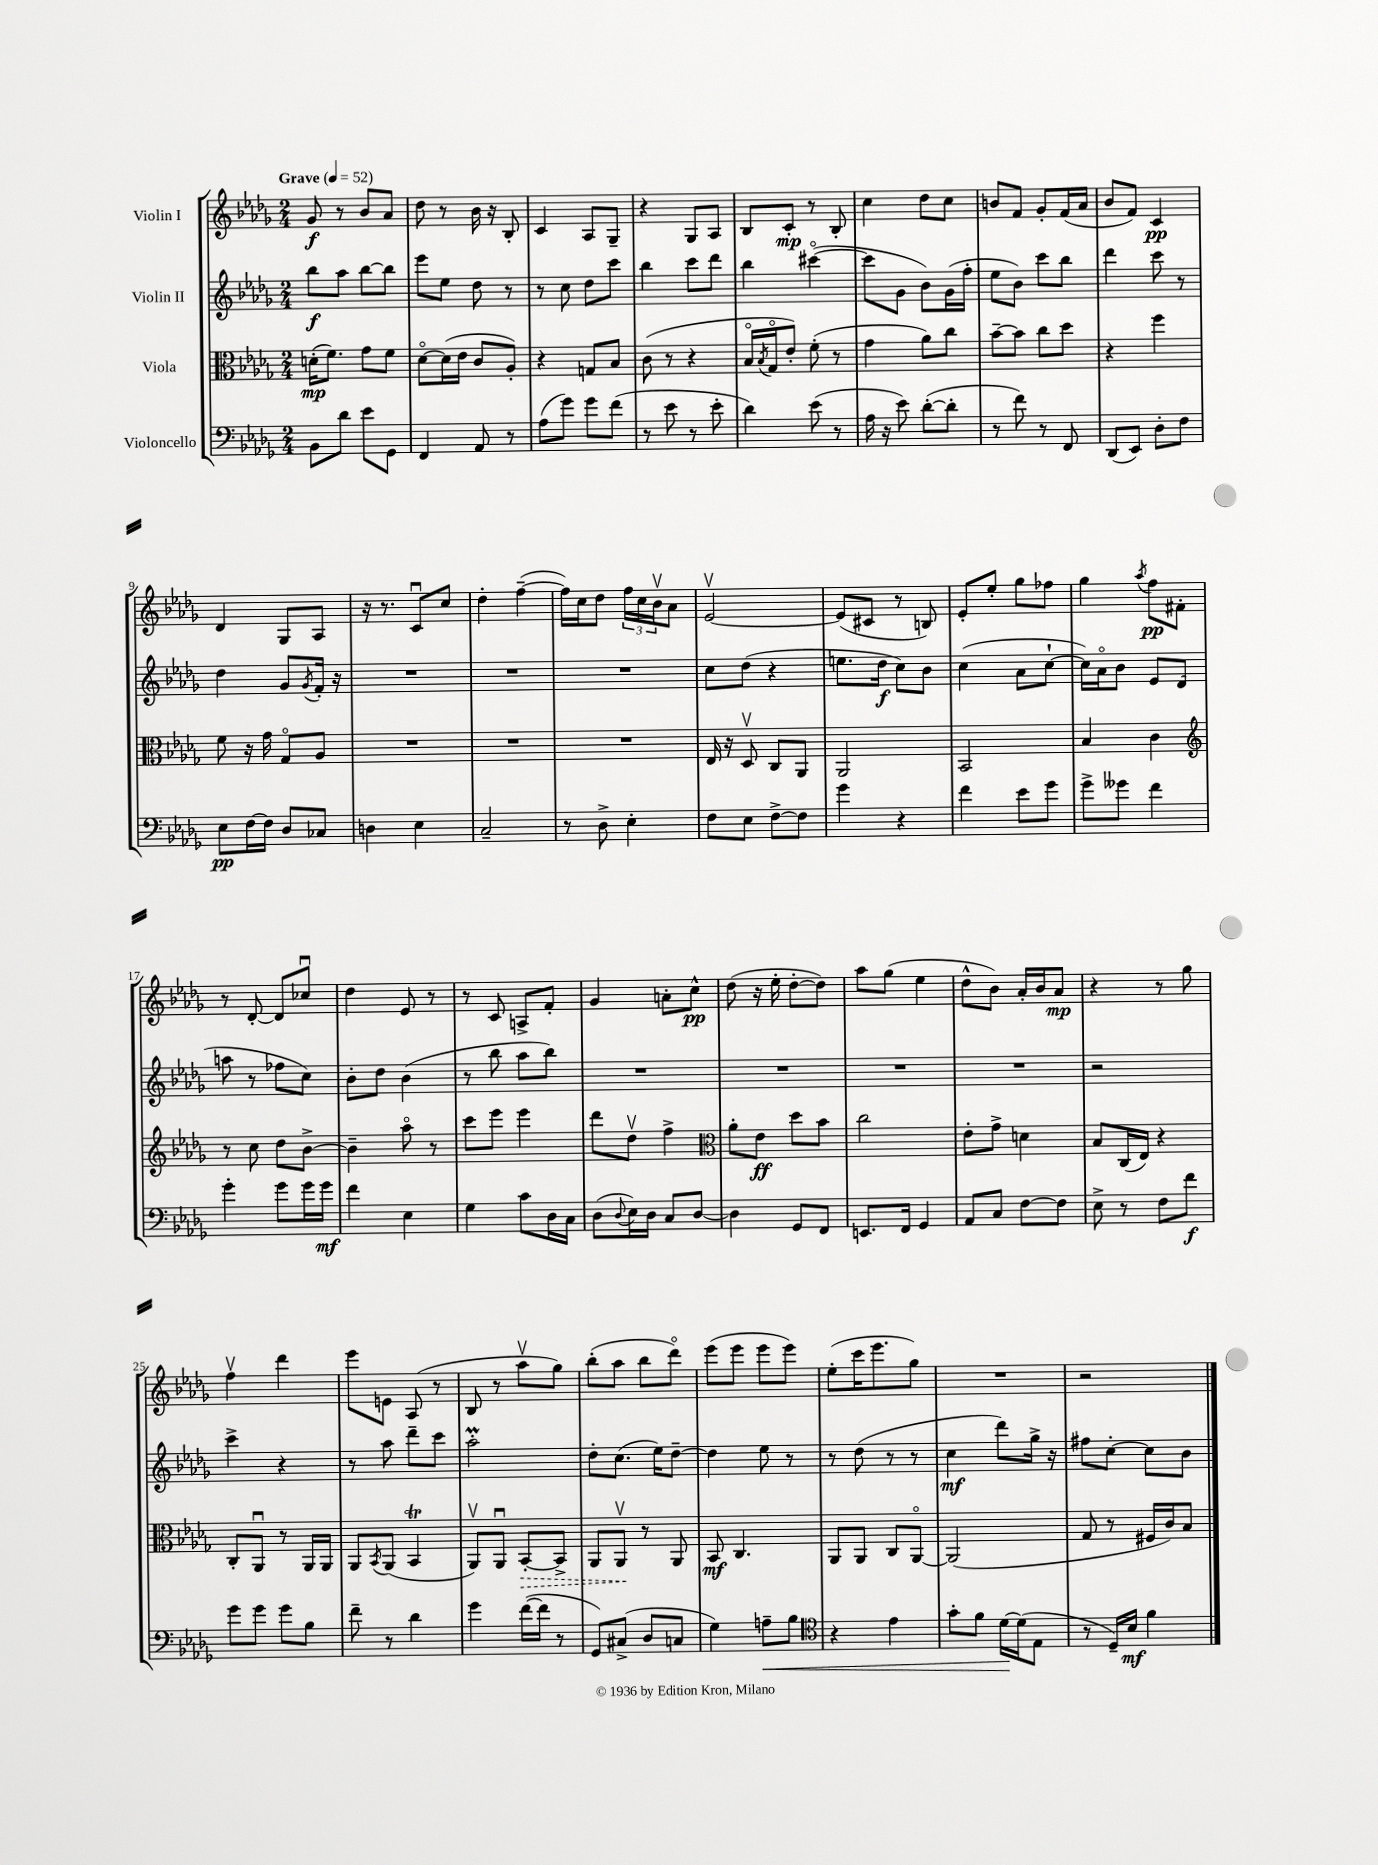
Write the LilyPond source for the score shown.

<<
\new StaffGroup <<
\new Staff = "s0" \with { instrumentName = "Violin I" } {
    \clef treble \key des \major \numericTimeSignature \time 2/4 \tempo "Grave" 4 = 52
    ges'8\f r8 bes'8 aes'8 |
    des''8 r8 bes'16 r16 bes8-. |
    c'4 aes8 ges8-- |
    r4 ges8 aes8 |
    bes8 c'8-.\mp r8 bes8-. |
    c''4 des''8 c''8 |
    b'8 f'8 ges'8-. f'16( aes'16 |
    bes'8 f'8) c'4\pp |
    des'4 ges8 aes8 |
    r16 r8. c'8\downbow c''8 |
    des''4-. f''4~--( |
    f''16) c''16 des''8 \tuplet 3/2 { f''16 c''16 bes'16\upbow } aes'8 |
    ees'2~\upbow |
    ees'8( cis'8 r8 b8) |
    ees'8-. ees''8-. ges''8 fes''8 |
    ges''4 \acciaccatura { aes''8 } f''8\pp fis'8-. |
    r8 des'8~-. des'8 ces''8\downbow |
    des''4 ees'8 r8 |
    r8 c'8 a8-> f'8-. |
    ges'4 a'8-. c''8-^\pp |
    des''8( r16 ees''16-. des''8~-. des''8) |
    aes''8 ges''8( ees''4 |
    des''8-^ bes'8) aes'16-. bes'16 aes'8\mp |
    r4 r8 ges''8 |
    f''4\upbow des'''4 |
    ees'''8 e'8 aes8( r8 |
    bes8 r8 aes''8\upbow ges''8) |
    bes''8-.( aes''8 bes''8 des'''8\flageolet) |
    ees'''8( ees'''8 ees'''8 ees'''8) |
    ees''8-.( c'''16 ees'''8. ges''8) |
    R2 |
    r2 \bar "|." |
}
\new Staff = "s1" \with { instrumentName = "Violin II" } {
    \clef treble \key des \major \numericTimeSignature \time 2/4
    bes''8\f aes''8 bes''8~ bes''8 |
    ees'''8 ees''8 des''8 r8 |
    r8 c''8 des''8 c'''8 |
    bes''4 c'''8 des'''8 |
    bes''4 cis'''4~\flageolet( |
    cis'''8 ges'8 bes'8) ges'16( f''16-. |
    ees''8 bes'8) c'''8 bes''8 |
    des'''4 c'''8 r8 |
    des''4 ges'8 \acciaccatura { ges'8 } f'16-. r16 |
    R2 |
    R2 |
    R2 |
    c''8 des''8( r4 |
    e''8. des''16\f c''8) bes'8 |
    c''4( aes'8 c''8~-! |
    c''16) aes'16\flageolet bes'8 ees'8 des'8( |
    a''8 r8 fes''8 c''8) |
    bes'8-. des''8 bes'4( |
    r8 bes''8 aes''8 bes''8) |
    R2 |
    R2 |
    R2 |
    R2 |
    r2 |
    c'''4-> r4 |
    r8 aes''8 des'''8-- c'''8 |
    aes''2-.\prall |
    des''8-. c''8.( ees''16) des''8~-- |
    des''4 ees''8 r8 |
    r8 des''8( r8 r8 |
    c''4\mf des'''8) ges''16-> r16 |
    fis''8 c''8~-. c''8 bes'8 \bar "|." |
}
\new Staff = "s2" \with { instrumentName = "Viola" } {
    \clef alto \key des \major \numericTimeSignature \time 2/4
    d'16-.\mp( f'8.) ges'8 f'8 |
    des'8~\flageolet des'16( ees'16 c'8 aes8-.) |
    r4 g8 bes8 |
    c'8( r8 r4 |
    bes16\flageolet \acciaccatura { bes8 } ges16\flageolet ees'8-.) f'8-.( r8 |
    ges'4 aes'8) c''8 |
    bes'8~-- bes'8 c''8 des''8 |
    r4 f''4 |
    f'8 r16 ges'16 ges8\flageolet aes8 |
    R2 |
    R2 |
    R2 |
    ees16 r16 des8\upbow c8 aes,8 |
    aes,2 |
    bes,2 |
    bes4 c'4 |
    \clef treble r8 c''8 des''8 bes'8~-> |
    bes'4-- aes''8\flageolet r8 |
    c'''8 ees'''8 ees'''4 |
    des'''8 des''8\upbow f''4-> |
    \clef alto aes'8-. ees'8\ff des''8 bes'8 |
    c''2 |
    ees'8-. ges'8-> d'4 |
    bes8 c16( ees16) r4 |
    c8-. aes,8\downbow r8 aes,16 aes,16 |
    aes,8 \acciaccatura { bes,8 } aes,8( bes,4\trill |
    aes,8\upbow) aes,8\downbow \once \override Hairpin.style = #'dashed-line bes,8~-.\> bes,8-> |
    aes,8 aes,8\upbow\! r8 aes,8 |
    bes,8\mf c4. |
    aes,8 aes,8 c8 aes,8~\flageolet |
    aes,2( |
    ges8 r8 fis16 c'16) bes8 \bar "|." |
}
\new Staff = "s3" \with { instrumentName = "Violoncello" } {
    \clef bass \key des \major \numericTimeSignature \time 2/4
    bes,8 des'8 ees'8 ges,8 |
    f,4 aes,8 r8 |
    aes8( ges'8) ges'8 f'8( |
    r8 ees'8 r8 ees'8-. |
    des'4) ees'8( r8 |
    aes16 r16 ees'8) des'8~-.( des'8-. |
    r8 f'8) r8 f,8 |
    des,8( ees,8) des8-. f8 |
    ees8\pp f16~ f16 des8 ces8 |
    d4 ees4 |
    c2-- |
    r8 des8-> ees4-. |
    f8 ees8 f8~-> f8 |
    ges'4 r4 |
    f'4 ees'8 ges'8 |
    ges'8-> geses'8 f'4 |
    ges'4-. ges'8 ges'16 ges'16\mf |
    f'4 ees4 |
    ges4 c'8 des16 c16 |
    des8( \appoggiatura { des8 } ees16) des16 c8 des8~ |
    des4 ges,8 f,8 |
    e,8. f,16 ges,4 |
    aes,8 c8 f8~ f8 |
    ees8-> r8 f8 f'8\f |
    ges'8 ges'8 ges'8 bes8 |
    f'8-- r8 des'4 |
    ges'4 f'16~( f'16 r8 |
    ges,8) cis8->( des8 c8 |
    ges4) a8--\< bes8 |
    \clef tenor r4 ees'4 |
    ges'8-. f'8 des'16~\! des'16( ees8 |
    r8 des16--) bes16\mf f'4 \bar "|." |
}
>>
>>
